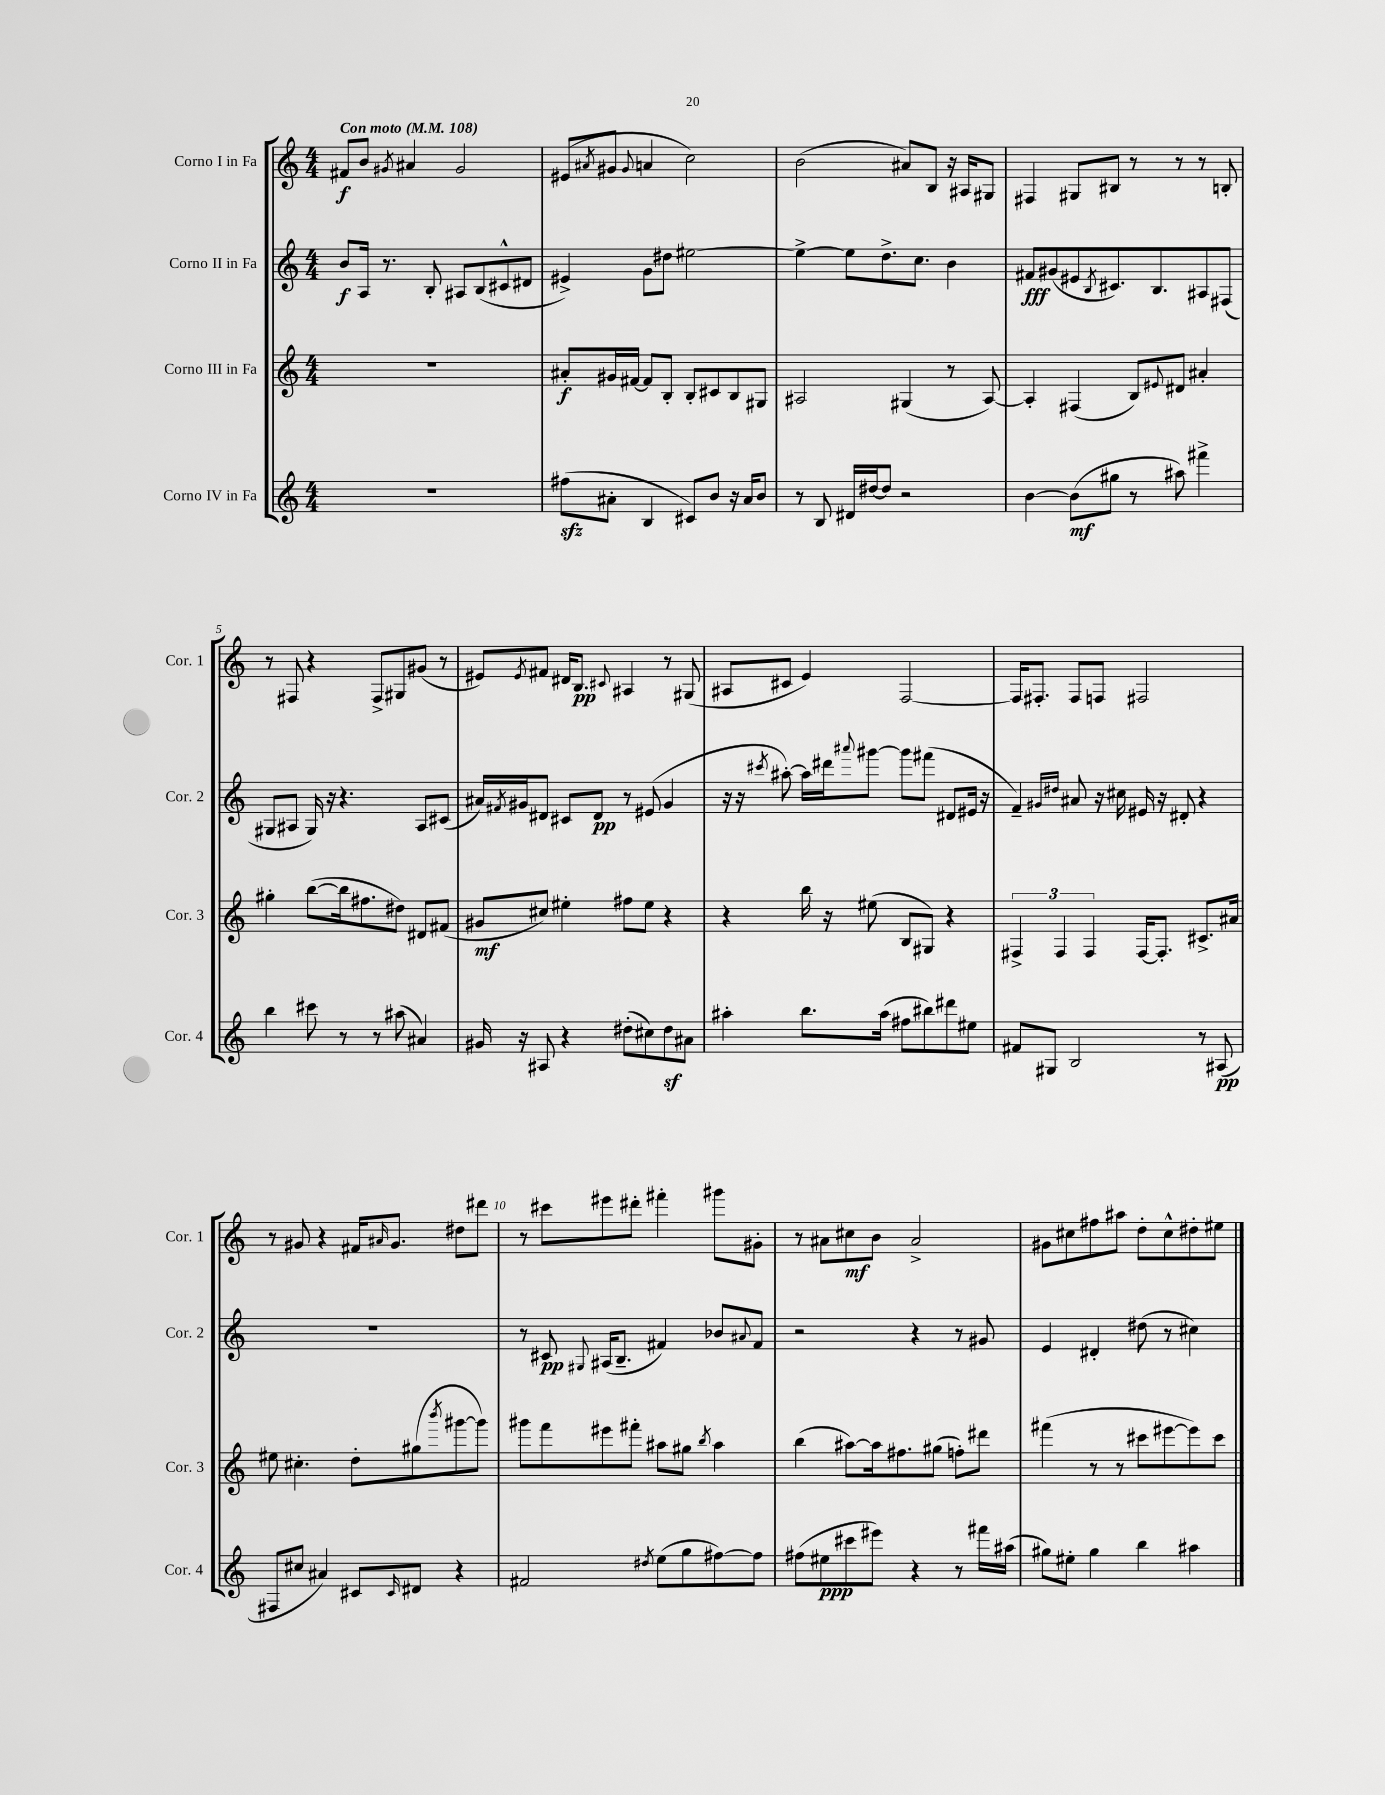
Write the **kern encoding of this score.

**kern	**dynam	**kern	**dynam	**kern	**dynam	**kern	**dynam
*part4	*part4	*part3	*part3	*part2	*part2	*part1	*part1
*staff4	*staff4	*staff3	*staff3	*staff2	*staff2	*staff1	*staff1
*I"Corno IV in Fa	*	*I"Corno III in Fa	*	*I"Corno II in Fa	*	*I"Corno I in Fa	*
*I'Cor. 4	*	*I'Cor. 3	*	*I'Cor. 2	*	*I'Cor. 1	*
*clefG2	*	*clefG2	*	*clefG2	*	*clefG2	*
*k[]	*	*k[]	*	*k[]	*	*k[]	*
*M4/4	*	*M4/4	*	*M4/4	*	*M4/4	*
*MM108	*	*MM108	*	*MM108	*	*MM108	*
=1	=1	=1	=1	=1	=1	=1	=1
!	!	!	!	!	!	!LO:TX:a:B:t=Con moto	!
1r	.	1r	.	8b/L	f	8f#X/L	f
.	.	.	.	16A/Jk	.	8b/J	.
.	.	.	.	8.r	.	.	.
.	.	.	.	.	.	8qg#X/	.
.	.	.	.	.	.	4a#X/	.
.	.	.	.	8B'/	.	.	.
.	.	.	.	8A#X/L	.	2g#/	.
.	.	.	.	(8B/	.	.	.
.	.	.	.	8c#X^^/	.	.	.
.	.	.	.	8d#X/J	.	.	.
=2	=2	=2	=2	=2	=2	=2	=2
(8ff#Xzz\L	.	8a#X'/L	f	4e#X^/)	.	(8e#X/L	.
.	.	.	.	.	.	8qa#X/	.
8a#X'\J	.	16g#X/L	.	.	.	8g#X/J	.
.	.	[16f#X/JJ	.	.	.	.	.
.	.	.	.	.	.	8qqg#/	.
4B/	.	8f#/L]	.	8g\L	.	4an/	.
.	.	8B'/J	.	8dd#X\J	.	.	.
8c#X/L)	.	8B'/L	.	[2ee#X\	.	2cc\)	.
8b/J	.	8c#X/	.	.	.	.	.
16r	.	8B/	.	.	.	.	.
16a#/KL	.	.	.	.	.	.	.
8b/J	.	8G#X/J	.	.	.	.	.
=3	=3	=3	=3	=3	=3	=3	=3
8r	.	2A#X/	.	4ee#^\_	.	(2b\	.
8B/	.	.	.	.	.	.	.
16d#X/LL	.	.	.	8ee#\L]	.	.	.
[16dd#X/J	.	.	.	.	.	.	.
8dd#/J]	.	.	.	8.dd^\	.	.	.
2r	.	(4G#X/	.	.	.	8a#X/L)	.
.	.	.	.	8.cc\J	.	.	.
.	.	.	.	.	.	8B/J	.
.	.	8r	.	4b\	.	16r	.
.	.	.	.	.	.	16A#X/KL	.
.	.	[8A#/)	.	.	.	8G#X/J	.
=4	=4	=4	=4	=4	=4	=4	=4
[4b\	.	4A#'/]	.	8f#X/L	fff	4F#X/	.
.	.	.	.	(8g#X/	.	.	.
(8b\L]	mf	(4F#X/	.	8e#X/	.	8G#X/L	.
.	.	.	.	8qB/	.	.	.
8gg#X\J	.	.	.	8.c#X/)	.	8B#X/J	.
8r	.	8B/L)	.	.	.	8r	.
.	.	.	.	8.B/	.	.	.
.	.	8qqe#X/	.	.	.	.	.
8aa#X\)	.	8d#X/J	.	.	.	8r	.
4fff#X^\	.	4a#X'/	.	8A#X/	.	8r	.
.	.	.	.	(8F#X/J	.	8Bn'/	.
!!LO:LB:g=z
=5	=5	=5	=5	=5	=5	=5	=5
4bb\	.	4gg#X'\	.	8G#X/L	.	8r	.
.	.	.	.	8A#X/J	.	8F#X/	.
8ccc#X\	.	([8bb\L	.	16G#/)	.	4r	.
.	.	.	.	16r	.	.	.
8r	.	16bb\k]	.	4.r	.	.	.
.	.	8.ff#X\	.	.	.	.	.
8r	.	.	.	.	.	8F#^/L	.
(8aa#X\	.	8dd#X\J)	.	.	.	8G#X/	.
4a#X/)	.	8d#X/L	.	8A#/L	.	(8g#X/J	.
.	.	(8f#X/J	.	(8c#X/J	.	8r	.
=6	=6	=6	=6	=6	=6	=6	=6
16g#X/	.	8g#X/L	mf	16a#X/LL)	.	8e#X/L)	.
.	.	.	.	8qf#X/	.	.	.
16r	.	.	.	16g#X/J	.	.	.
.	.	.	.	.	.	8qe#/	.
8A#X/	.	8cc#X/J)	.	8d#X/J	.	8f#X/J	.
4r	.	4ee#X'\	.	8c#X/L	.	16d#X/KL	.
.	.	.	.	.	.	8.B/J	pp
.	.	.	.	8d#/J	pp	.	.
.	.	.	.	.	.	8qqc#X/	.
(8dd#X'\L	.	8ff#X\L	.	8r	.	4A#X/	.
8cc#X\)	.	8ee#\J	.	(8e#X/	.	.	.
8dd#z\	.	4r	.	4g#/	.	8r	.
8a#X\J	.	.	.	.	.	(8G#X/	.
=7	=7	=7	=7	=7	=7	=7	=7
4aa#X'\	.	4r	.	16r	.	8A#X/L	.
.	.	.	.	16r	.	.	.
.	.	.	.	8qccc#X/	.	.	.
.	.	.	.	[8aa#X'\)	.	8c#X/J	.
8.bb\L	.	16bb\	.	16aa#\LL]	.	4e/)	.
.	.	16r	.	16ddd#X\J	.	.	.
.	.	.	.	8qqaaa#X/	.	.	.
.	.	(8ee#X\	.	[8ggg#X\J	.	.	.
(16aa#\Jk	.	.	.	.	.	.	.
8ff#X\L	.	8B/L	.	8ggg#\L]	.	[2F/	.
8bb#X\)	.	8G#X/J)	.	(8fff#X\J	.	.	.
8ddd#X\	.	4r	.	8d#X/L	.	.	.
8ee#X\J	.	.	.	16e#X/Jk	.	.	.
.	.	.	.	16r	.	.	.
=8	=8	=8	=8	=8	=8	=8	=8
8f#X/L	.	6F#X^/	.	4f~/)	.	16F/KL]	.
.	.	.	.	.	.	8.F#X'/J	.
8G#X/J	.	.	.	.	.	.	.
.	.	6F#/	.	.	.	.	.
.	.	.	.	16qqg#X/LL	.	.	.
.	.	.	.	16qqdd#X/JJ	.	.	.
2B/	.	.	.	8a#X/	.	8F#/L	.
.	.	6F#/	.	.	.	.	.
.	.	.	.	16r	.	8Fn/J	.
.	.	.	.	16cc#X\	.	.	.
.	.	[16F#/KL	.	16e#X/	.	2F#X/	.
.	.	8.F#'/J]	.	16r	.	.	.
.	.	.	.	8d#X'/	.	.	.
8r	.	8.c#X^/L	.	4r	.	.	.
(8A#X/	pp	.	.	.	.	.	.
.	.	16a#X/Jk	.	.	.	.	.
!!LO:LB:g=z
=9	=9	=9	=9	=9	=9	=9	=9
8F#X/L	.	8ee#X\	.	1r	.	8r	.
8cc#X/J	.	4.cc#X'\	.	.	.	8g#X/	.
4a#X/)	.	.	.	.	.	4r	.
8c#X/L	.	8dd'\L	.	.	.	16f#X/KL	.
.	.	.	.	.	.	16qqa#X/	.
.	.	.	.	.	.	8.g#/J	.
16qqc#/	.	.	.	.	.	.	.
8d#X/J	.	(8gg#X\	.	.	.	.	.
.	.	8qbbb/	.	.	.	.	.
4r	.	[8ggg#X\	.	.	.	8dd#X\L	.
.	.	8ggg#\J])	.	.	.	8ddd#X\J	.
=10	=10	=10	=10	=10	=10	=10	=10
2f#X/	.	8ggg#X\L	.	8r	.	8r	.
.	.	8fff\	.	8c#X/	pp	8ccc#X\L	.
.	.	.	.	8qqG#X/	.	.	.
.	.	8eee#X\	.	(16A#X/KL	.	8eee#X\	.
.	.	.	.	8.B~/J	.	.	.
.	.	8fff#X'\J	.	.	.	8ddd#X'\J	.
8qdd#X/	.	.	.	.	.	.	.
(8ee\L	.	8aa#X\L	.	4f#X/)	.	4fff#X'\	.
8gg\	.	8gg#X\J	.	.	.	.	.
.	.	8qbb/	.	.	.	.	.
[8ff#X\)	.	4aa#\	.	8b-X/L	.	8ggg#X\L	.
.	.	.	.	8qqa#X/	.	.	.
8ff#\J]	.	.	.	8f#/J	.	8g#X'\J	.
=11	=11	=11	=11	=11	=11	=11	=11
(8ff#X\L	.	(4bb\	.	2r	.	8r	.
8ee#X\	ppp	.	.	.	.	8a#X\L	.
8ccc#X\	.	[8aa#X\L)	.	.	.	8cc#X\	mf
8eee#X\J)	.	16aa#\k]	.	.	.	8b\J	.
.	.	8.ff#X\	.	.	.	.	.
4r	.	.	.	4r	.	2a#^/	.
.	.	(8gg#X\J	.	.	.	.	.
8r	.	8ffn'\L)	.	8r	.	.	.
16fff#X\LL	.	8ddd#X\J	.	8g#X/	.	.	.
(16aa#X\JJ	.	.	.	.	.	.	.
=12	=12	=12	=12	=12	=12	=12	=12
8gg#X\L)	.	(4fff#X\	.	4e/	.	8g#X\L	.
8ee#X'\J	.	.	.	.	.	8cc#X\	.
4gg#\	.	8r	.	4d#X'/	.	8ff#X\	.
.	.	8r	.	.	.	8aa#X\J	.
4bb\	.	8ccc#X\L	.	(8dd#X\	.	8dd'\L	.
.	.	[8eee#X\	.	8r	.	8cc#^^\	.
4aa#X\	.	8eee#\])	.	4cc#X\)	.	8dd#X'\	.
.	.	8ccc#\J	.	.	.	8ee#X\J	.
==	==	==	==	==	==	==	==
*-	*-	*-	*-	*-	*-	*-	*-
